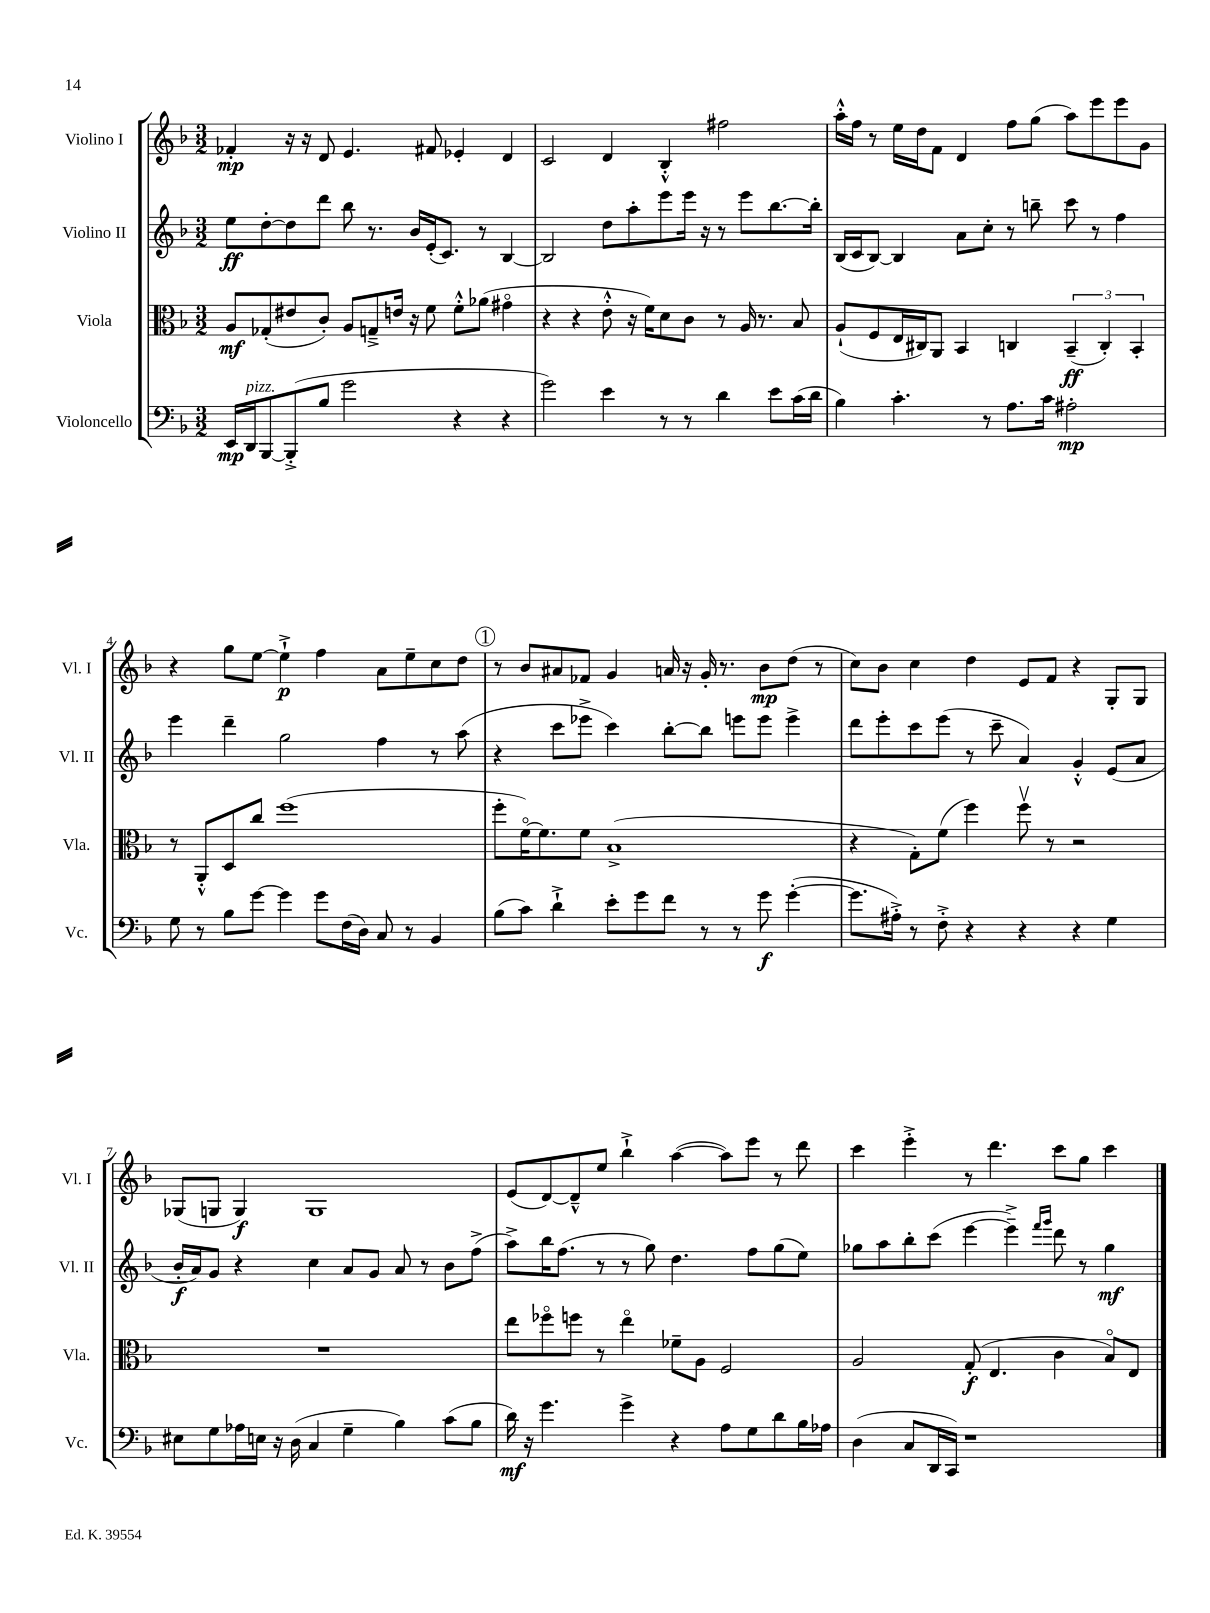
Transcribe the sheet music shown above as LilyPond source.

<<
\new StaffGroup <<
\new Staff = "s0" \with { instrumentName = "Violino I" shortInstrumentName = "Vl. I" } {
    \clef treble \key f \major \numericTimeSignature \time 3/2
    fes'4-.\mp r16 r16 d'8 e'4. fis'8 ees'4-. d'4 |
    c'2 d'4 bes4-.-^ fis''2 |
    a''16-.-^ f''16 r8 e''16 d''16 f'8 d'4 f''8 g''8( a''8) e'''8 e'''8 g'8 |
    r4 g''8 e''8~ e''4-!->\p f''4 a'8 e''8-- c''8 d''8 |
    \mark \markup { \circle "1" } r8 bes'8 ais'8 fes'8 g'4 a'16 r16 g'16-. r8. bes'8\mp d''8( r8 |
    c''8) bes'8 c''4 d''4 e'8 f'8 r4 g8-. g8 |
    ges8( g8 g4\f) g1 |
    e'8( d'8~) d'8---^ e''8 bes''4-!-> a''4~( a''8) e'''8 r8 d'''8 |
    c'''4 e'''4-.-> r8 d'''4. c'''8 g''8 c'''4 \bar "|." |
}
\new Staff = "s1" \with { instrumentName = "Violino II" shortInstrumentName = "Vl. II" } {
    \clef treble \key f \major \numericTimeSignature \time 3/2
    e''8\ff d''8~-. d''8 d'''8 bes''8 r8. bes'16 e'16-.( c'8.) r8 bes4~ |
    bes2 d''8 a''8-. e'''8 e'''16 r16 r8 e'''8 bes''8.~ bes''16-. |
    bes16( c'16 bes8~) bes4 a'8 c''8-. r8 b''8-- c'''8 r8 f''4 |
    e'''4 d'''4-- g''2 f''4 r8 a''8( |
    \mark \markup { \circle "1" } r4 c'''8 ees'''8-> c'''4) bes''8~-. bes''8 e'''8 e'''8 e'''4-> |
    d'''8 e'''8-. c'''8 e'''8( r8 c'''8-- a'4) g'4-.-^ e'8( a'8 |
    bes'16-.\f a'16) g'8 r4 c''4 a'8 g'8 a'8 r8 bes'8 f''8->( |
    a''8->) bes''16 f''8.( r8 r8 g''8) d''4. f''8 g''8( e''8) |
    ges''8 a''8 bes''8-. c'''8( e'''4~ e'''4--->) \grace { f'''16 g'''16 } d'''8 r8 ges''4\mf \bar "|." |
}
\new Staff = "s2" \with { instrumentName = "Viola" shortInstrumentName = "Vla." } {
    \clef alto \key f \major \numericTimeSignature \time 3/2
    a8\mf ges8-.( eis'8 c'8-.) a8 g8---> e'16 r16 f'8 f'8-.-^ aes'8( gis'4\flageolet |
    r4 r4 e'8-.-^ r16 f'16) d'8 c'8 r8 a16 r8. bes8 |
    a8-!( f8 e16 cis16) a,8 bes,4 c4 \tuplet 3/2 { bes,4--\ff( c4-.) bes,4-. } |
    r8 a,8-.-^ d8 c''8 f''1( |
    \mark \markup { \circle "1" } f''8-. f'16~\flageolet) f'8. f'8 bes1->( |
    r4 g8-.) f'8( f''4) f''8\upbow r8 r2 |
    R1. |
    e''8 fes''8\flageolet f''8 r8 e''4\flageolet fes'8-- a8 f2 |
    a2 g8-.\f( e4. c'4 bes8\flageolet) e8 \bar "|." |
}
\new Staff = "s3" \with { instrumentName = "Violoncello" shortInstrumentName = "Vc." } {
    \clef bass \key f \major \numericTimeSignature \time 3/2
    e,16\mp d,16^\markup { \italic "pizz." } bes,,8~ bes,,8-.->( bes8 g'2 r4 r4 |
    g'2) e'4 r8 r8 d'4 e'8 c'16( d'16 |
    bes4) c'4.-. r8 a8. c'16 ais2-.\mp |
    g8 r8 bes8 g'8~ g'4 g'8 f16( d16) c8 r8 bes,4 |
    \mark \markup { \circle "1" } bes8( c'8) d'4-!-> e'8-. g'8 f'8 r8 r8 g'8\f g'4~-.( |
    g'8. ais16-.->) r8 f8-.-> r4 r4 r4 g4 |
    eis8 g8 aes16 e16 r16 d16( c4 g4-- bes4) c'8( bes8 |
    d'16\mf) r16 g'4. g'4-> r4 a8 g8 d'8 bes16 aes16 |
    d4( c8 d,16 c,16) r1 \bar "|." |
}
>>
>>
